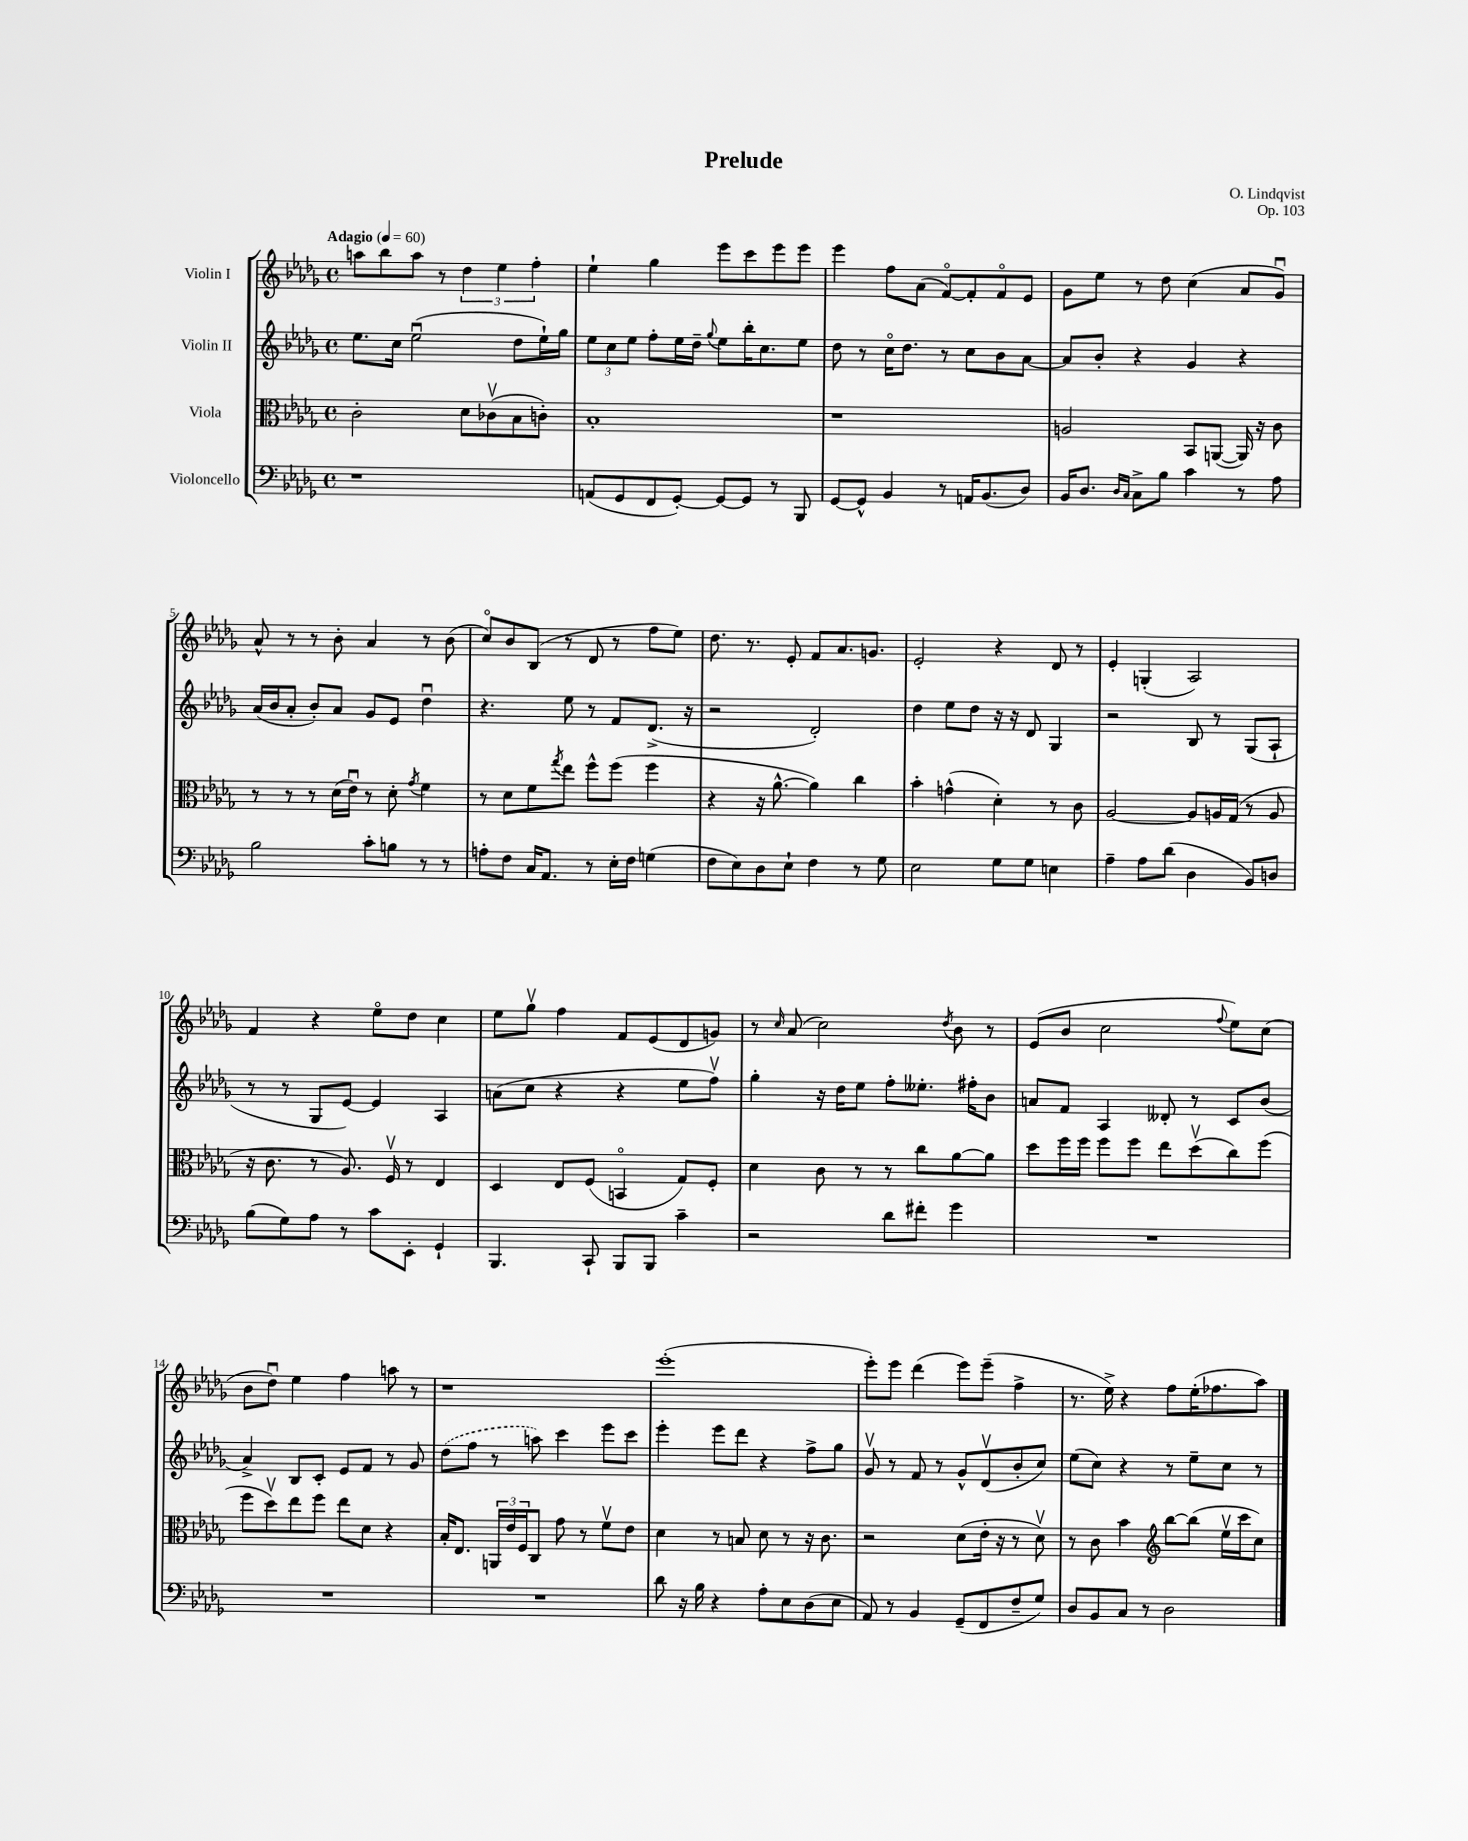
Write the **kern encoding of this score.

**kern	**kern	**kern	**kern
*part4	*part3	*part2	*part1
*staff4	*staff3	*staff2	*staff1
*I"Violoncello	*I"Viola	*I"Violin II	*I"Violin I
*clefF4	*clefC3	*clefG2	*clefG2
*k[b-e-a-d-g-]	*k[b-e-a-d-g-]	*k[b-e-a-d-g-]	*k[b-e-a-d-g-]
*M4/4	*M4/4	*M4/4	*M4/4
*met(c)	*met(c)	*met(c)	*met(c)
*MM60	*MM60	*MM60	*MM60
=1	=1	=1	=1
!	!	!	!LO:TX:a:B:t=Adagio
1r	2c'\	8.ee-\L	8aan\L
.	.	.	8bb-\
.	.	16cc\Jk	.
.	.	(2ee-u\	8aa\J
.	.	.	8r
.	8d-\L	.	6dd-\
.	(8c-Xv\	.	.
.	.	.	6ee-\
.	8B-\	8dd-\L	.
.	.	.	6ff'\
.	8cn'\J)	16ee-`\L)	.
.	.	16gg-\JJ	.
=2	=2	=2	=2
(8AAn/L	1B-'	12ee-\L	4ee-`\
.	.	12cc\	.
8GG-/	.	.	.
.	.	12ee-\J	.
8FF/	.	8ff'\L	4gg-\
[8GG-'/J)	.	16ee-\L	.
.	.	16dd-~\JJ	.
.	.	8qqgg-/	.
8GG-/L_	.	8ee-\L	8eee-\L
8GG-/J]	.	16bb-'\K	8ccc\
.	.	8.cc\	.
8r	.	.	8eee-\
8BBB-/	.	8ee-\J	8eee-\J
=3	=3	=3	=3
[8GG-/L	1r	8dd-\	4eee-\
8GG-^^/J]	.	8r	.
4BB-/	.	16cc\KL	8ff\L
.	.	8.dd-\J	.
.	.	.	(8a-\J
8r	.	8r	[8f/L)
16AAn/KL	.	8cc\L	8f'/]
(8.BB-/	.	.	.
.	.	8b-\	8f/
8D-/J)	.	[8a-\J	8e-/J
=4	=4	=4	=4
16BB-/KL	2An/	8a-/L]	8g-\L
8.D-/J	.	.	.
.	.	8b-'/J	8ee-\J
16qqD-/LL	.	.	.
16qqC/JJ	.	.	.
8C^\L	.	4r	8r
8B-\J	.	.	8dd-\
4c\	8BB-/L	4g-/	(4cc\
.	([8AAn/J	.	.
8r	16AA/])	4r	8a-/L
.	16r	.	.
8A-\	8c\	.	8g-u/J)
!!LO:LB:g=z
=5	=5	=5	=5
2B-\	8r	(16a-/LL	8a-^^/
.	.	16b-/J	.
.	8r	8a-'/J	8r
.	8r	8b-'/L)	8r
.	(16d-\LL	8a-/J	8b-'\
.	16e-u\JJ)	.	.
8c'\L	8r	8g-/L	4a-/
8Bn\J	8d-'\	8e-/J	.
.	8qg-/	.	.
8r	4f\	4dd-u\	8r
8r	.	.	(8b-\
=6	=6	=6	=6
8An'\L	8r	4.r	8cc/L)
8F\J	8d-\L	.	8b-/
16C/KL	8f\	.	(8B-/J
8.AA-/J	.	.	.
.	8qgg-/	.	.
.	8ee-\J	8ee-\	8r
8r	8ff^^\L	8r	8d-/
16E-'\LL	(8ff\J	8f/L	8r
16F\JJ	.	.	.
(4Gn\	4ff\	(8.d-^/J	8ff\L
.	.	.	8ee-\J)
.	.	16r	.
=7	=7	=7	=7
8F\L	4r	2r	8.dd-\
8E-\)	.	.	.
.	.	.	8.r
8D-\	16r	.	.
.	[8.a-^^\	.	.
8E-`\J	.	.	8e-'/
4F\	4a-\])	2d-'/)	8f/L
.	.	.	8.a-/
8r	4cc\	.	.
.	.	.	8.gn/J
8G-\	.	.	.
=8	=8	=8	=8
2E-\	4b-'\	4dd-\	2e-'/
.	(4gn^^\	8ee-\L	.
.	.	8dd-\J	.
8G-\L	4d-'\)	16r	4r
.	.	16r	.
8G-\J	.	8d-/	.
4En\	8r	4G-/	8d-/
.	8c\	.	8r
=9	=9	=9	=9
4A-~\	[2A-/	2r	4e-'/
8A-\L	.	.	(4Gn'/
(8d-\J	.	.	.
4D-\	8A-/L]	8B-/	2A-/)
.	16An/L	8r	.
.	(16G-/JJ	.	.
8BB-/L)	8r	(8G-/L	.
8Dn/J	8A/	8A-`/J	.
!!LO:LB:g=z
=10	=10	=10	=10
(8B-\L	16r	8r	4f/
.	8.c\	.	.
8G-\)	.	8r	.
8A-\J	8r	8G-/L	4r
8r	8.A-/)	[8e-/J)	.
8c\L	.	4e-/]	8ee-\L
.	16Fv/	.	.
8EE-'\J	8r	.	8dd-\J
4GG-`/	4E-/	4A-/	4cc\
=11	=11	=11	=11
4.BBB-/	4D-/	(8an\L	8ee-\L
.	.	8cc\J	8gg-v\J
.	8E-/L	4r	4ff\
8CC`/	(8F/J	.	.
8BBB-/L	4BBn/	4r	8f/L
8BBB-/J	.	.	(8e-/
4c~\	8G-/L)	8ee-\L	8d-/
.	8F'/J	8ffv\J)	8gn/J)
=12	=12	=12	=12
2r	4d-\	4gg-'\	8r
.	.	.	16qqcc/
.	.	.	(8a-/
.	8c\	16r	2cc\)
.	.	16dd-\KL	.
.	8r	8ee-\J	.
8d-\L	8r	8ff'\L	.
8f#X'\J	8cc\L	8.ee--X'\J	.
.	.	.	8qdd-/
4g-\	[8a-\	.	8b-\
.	.	16ff#X'\KL	.
.	8a-\J]	8b-\J	8r
=13	=13	=13	=13
1r	8dd-\L	8an/L	(8e-/L
.	16ff\L	8f/J	8b-/J
.	16ff\JJ	.	.
.	8ff\L	4A-/	2cc\
.	8ff\J	.	.
.	8ee-\L	8d--X'/	.
.	(8dd-v\	8r	.
.	.	.	8qqff/
.	8cc\)	8c/L	8ee-\L)
.	(8ff\J	(8b-/J	(8cc\J
!!LO:LB:g=z
=14	=14	=14	=14
1r	8ff\L	4a-^/)	8b-\L
.	8dd-v\)	.	8dd-u\J)
.	8ee-\	8B-/L	4ee-\
.	8ff\J	8c'/J	.
.	8ee-\L	8e-/L	4ff\
.	8d-\J	8f/J	.
.	4r	8r	8aan\
.	.	8g-/	8r
=15	=15	=15	=15
1r	16B-'/KL	(8dd-\L	1r
.	8.E-/J	.	.
.	.	8ff\J	.
.	24AAn/LL	8r	.
.	24e-/	.	.
.	24F/J	.	.
.	8C/J	8aan\)	.
.	8g-\	4ccc\	.
.	8r	.	.
.	8fv\L	8eee-\L	.
.	8e-\J	8ccc\J	.
=16	=16	=16	=16
8d-\	4d-\	4eee-'\	(1eee-'
16r	.	.	.
16B-\	.	.	.
4r	8r	8eee-\L	.
.	8Bn/	8ddd-\J	.
8A-'\L	8d-\	4r	.
8E-\	8r	.	.
(8D-\	16r	8ff^\L	.
.	8.c\	.	.
8E-\J	.	8gg-\J	.
=17	=17	=17	=17
8AA-/)	2r	8g-v/	8eee-'\L)
8r	.	8r	8eee-\J
4BB-/	.	8f/	(4ddd-\
.	.	8r	.
(8GG-~/L	(8d-\L	8g-^^/L	8eee-\L)
8FF/	16e-'\Jk	(8d-v/	(8eee-~\J
.	16r	.	.
8F~/	8r	8b-'/	4ff^\
8G-/J)	8d-v\)	8cc/J)	.
=18	=18	=18	=18
8D-/L	8r	(8ee-\L	8.r
8BB-/	8c\	8cc\J)	.
.	.	.	16ee-^\)
8C/J	4b-\	4r	4r
8r	.	.	.
*	*clefG2	*	*
2D-\	[8bb-\L	8r	8ff\L
.	(8bb-\J]	8ee-~\L	(16ee-'\K
.	.	.	8.ff-X\
.	16ee-v\LL	8cc\J	.
.	16ccc\J	.	.
.	8cc\J)	8r	8aa-\J)
==	==	==	==
*-	*-	*-	*-
